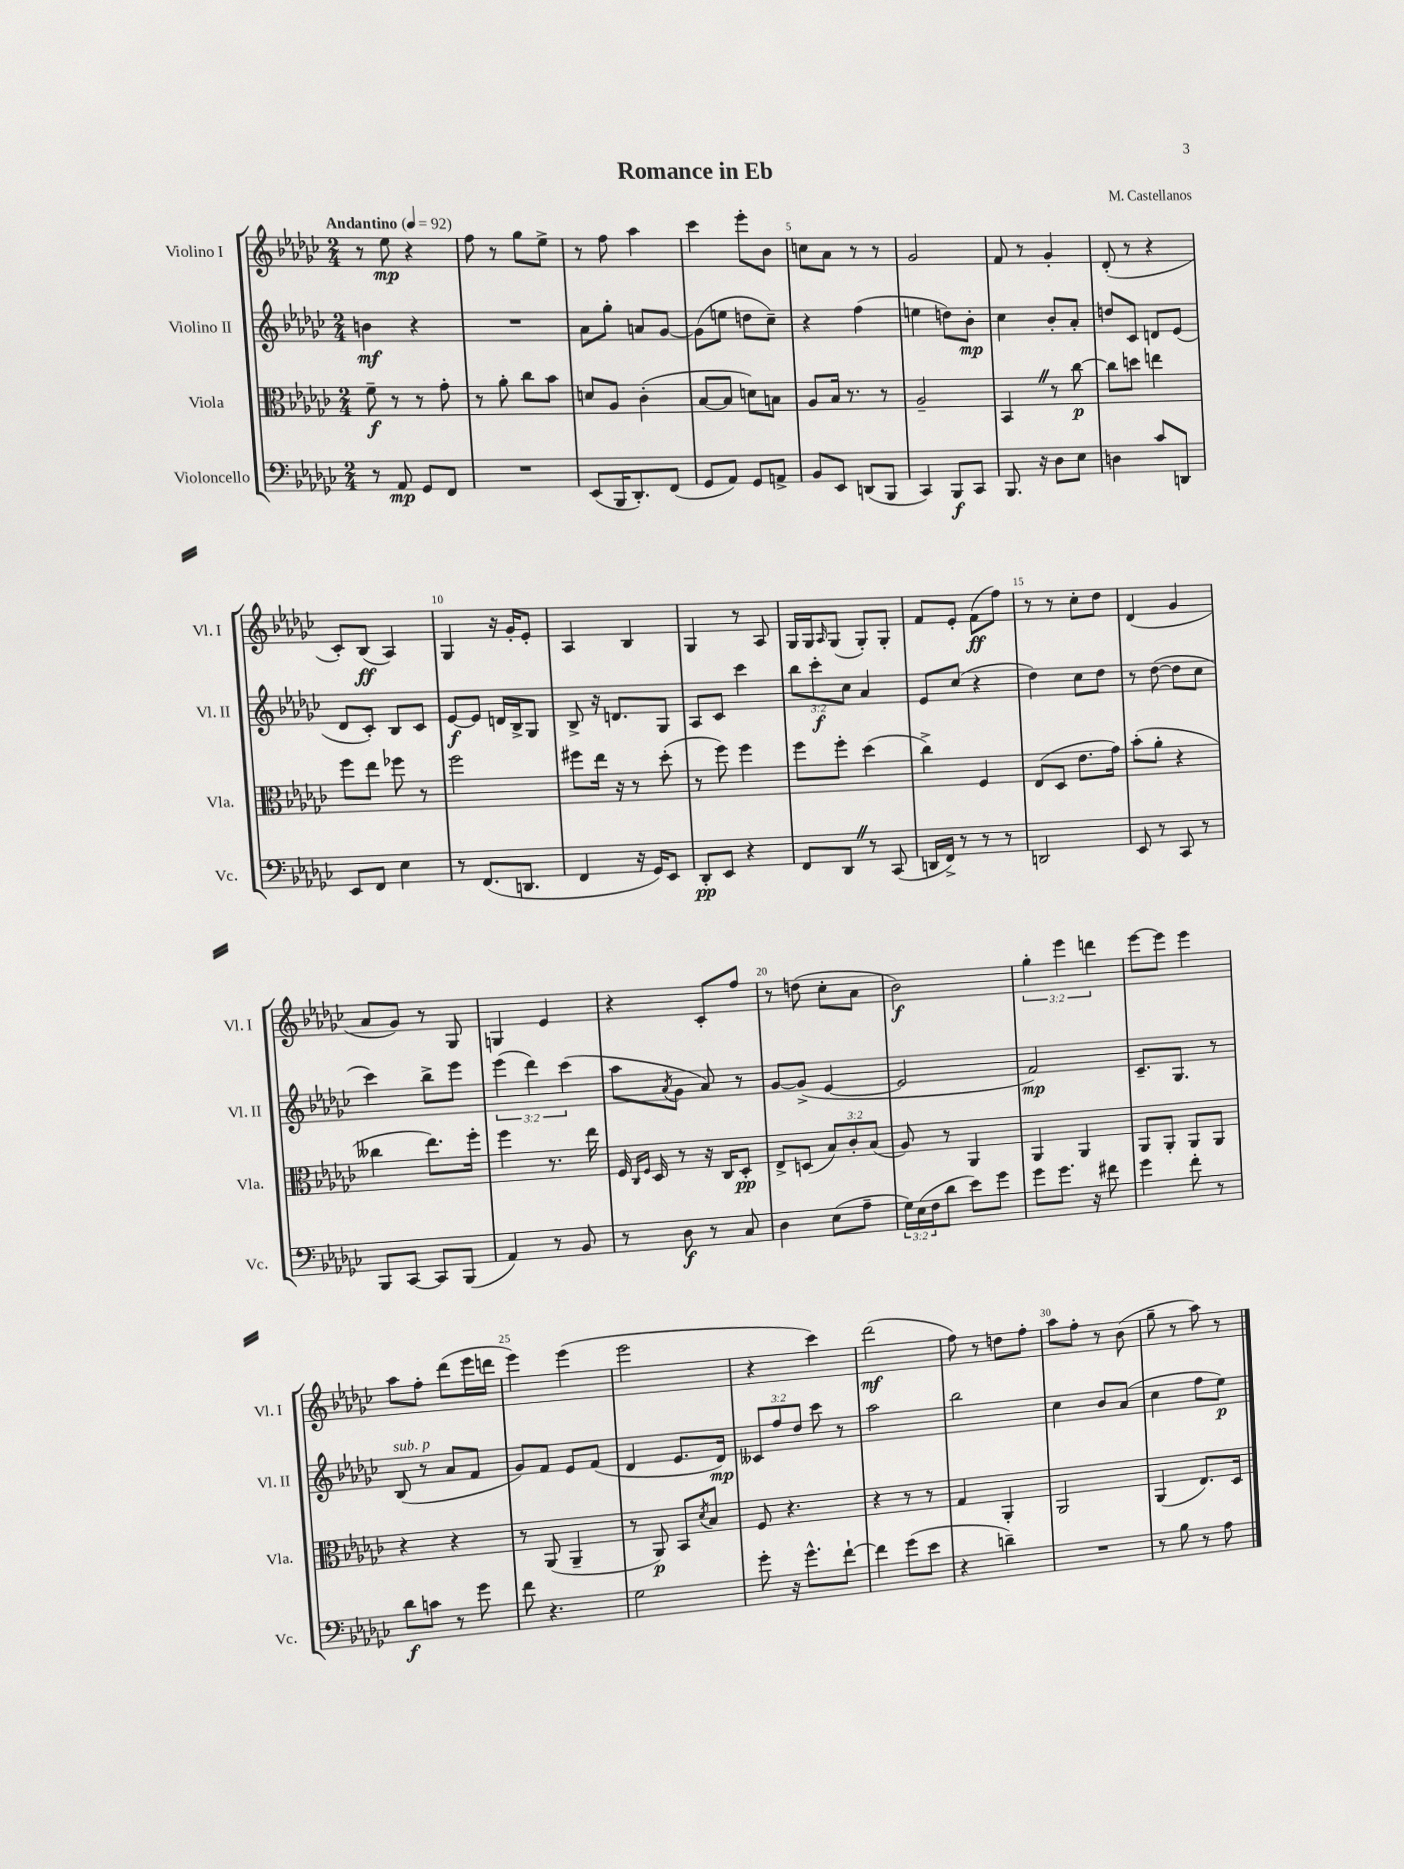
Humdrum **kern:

**kern	**dynam	**kern	**dynam	**kern	**dynam	**kern	**dynam
*part4	*part4	*part3	*part3	*part2	*part2	*part1	*part1
*staff4	*staff4	*staff3	*staff3	*staff2	*staff2	*staff1	*staff1
*I"Violoncello	*	*I"Viola	*	*I"Violino II	*	*I"Violino I	*
*I'Vc.	*	*I'Vla.	*	*I'Vl. II	*	*I'Vl. I	*
*clefF4	*	*clefC3	*	*clefG2	*	*clefG2	*
*k[b-e-a-d-g-c-]	*	*k[b-e-a-d-g-c-]	*	*k[b-e-a-d-g-c-]	*	*k[b-e-a-d-g-c-]	*
*M2/4	*	*M2/4	*	*M2/4	*	*M2/4	*
*MM92	*	*MM92	*	*MM92	*	*MM92	*
=1	=1	=1	=1	=1	=1	=1	=1
!	!	!	!	!	!	!LO:TX:a:B:t=Andantino	!
8r	.	8f~\	f	4bn\	mf	8r	.
8AA-/	mp	8r	.	.	.	8ee-\	mp
8GG-/L	.	8r	.	4r	.	4r	.
8FF/J	.	8g-'\	.	.	.	.	.
=2	=2	=2	=2	=2	=2	=2	=2
2r	.	8r	.	2r	.	8ff\	.
.	.	8a-'\	.	.	.	8r	.
.	.	8cc-\L	.	.	.	8gg-\L	.
.	.	8b-\J	.	.	.	8ee-^\J	.
=3	=3	=3	=3	=3	=3	=3	=3
(8EE-/L	.	8dn/L	.	8a-\L	.	8r	.
16BBB-/K	.	8A-/J	.	8gg-'\J	.	8ff\	.
8.DD-'/)	.	.	.	.	.	.	.
.	.	(4c-'\	.	8an/L	.	4aa-\	.
(8FF/J	.	.	.	[8g-/J	.	.	.
=4	=4	=4	=4	=4	=4	=4	=4
8GG-/L	.	[8B-/L	.	(8g-\L]	.	4ccc-\	.
8AA-/J)	.	8B-/J]	.	8een\J	.	.	.
8GG-/L	.	8dn\L)	.	8ddn\L	.	8eee-'\L	.
8AAn^/J	.	8Bn\J	.	8cc-~\J)	.	8b-\J	.
=5	=5	=5	=5	=5	=5	=5	=5
8BB-/L	.	8A-/L	.	4r	.	8ccn\L	.
8EE-/J	.	16B-/Jk	.	.	.	8a-\J	.
.	.	8.r	.	.	.	.	.
(8DDn/L	.	.	.	(4ff\	.	8r	.
8BBB-/J	.	8r	.	.	.	8r	.
=6	=6	=6	=6	=6	=6	=6	=6
4CC-/)	.	2A-~/	.	4een\	.	2g-/	.
8BBB-/L	f	.	.	8ddn\L)	.	.	.
8CC-/J	.	.	.	8b-'\J	mp	.	.
=7	=7	=7	=7	=7	=7	=7	=7
8.BBB-/	.	4BB-Z/	.	4cc-\	.	8f/	.
.	.	.	.	.	.	8r	.
16r	.	.	.	.	.	.	.
8D-\L	.	8r	.	8b-'/L	.	4g-'/	.
8E-\J	.	[8cc-\	p	8a-'/J	.	.	.
=8	=8	=8	=8	=8	=8	=8	=8
4Dn\	.	8cc-\L]	.	8ddn/L	.	(8d-'/	.
.	.	8ddn\J	.	8c-/J	.	8r	.
8c-/L	.	4een\	.	8dn/L	.	4r	.
8DDn/J	.	.	.	(8e-/J	.	.	.
!!LO:LB:g=z
=9	=9	=9	=9	=9	=9	=9	=9
8EE-/L	.	8ff\L	.	8d-/L	.	8c-'/L)	.
8FF/J	.	8ee-\J	.	8c-'/J)	.	(8B-/J	ff
4E-\	.	8ff-X\	.	8B-/L	.	4A-/)	.
.	.	8r	.	8c-/J	.	.	.
=10	=10	=10	=10	=10	=10	=10	=10
8r	.	2ff\	.	[8e-/L	f	4G-/	.
(8.FF/L	.	.	.	8e-/J]	.	.	.
.	.	.	.	16dn/LL	.	16r	.
8.DDn/J	.	.	.	16B-^/J	.	16g-'/KL	.
.	.	.	.	8G-/J	.	8e-'/J	.
=11	=11	=11	=11	=11	=11	=11	=11
4FF/	.	8ff#X\L	.	8B-^/	.	4A-/	.
.	.	16ee-\Jk	.	16r	.	.	.
.	.	16r	.	8.dn/L	.	.	.
16r	.	8r	.	.	.	4B-/	.
16GG-/KL)	.	.	.	.	.	.	.
8EE-/J	.	(8dd-'\	.	8G-/J	.	.	.
=12	=12	=12	=12	=12	=12	=12	=12
8DD-'/L	pp	8r	.	8A-/L	.	4G-/	.
8EE-/J	.	8ff\)	.	8c-/J	.	.	.
4r	.	4ff\	.	4ccc-\	.	8r	.
.	.	.	.	.	.	8A-/	.
=13	=13	=13	=13	=13	=13	=13	=13
8FF/L	.	8ff\L	.	12bb-\L	.	16G-/LL	.
.	.	.	.	.	.	16G-/J	.
.	.	.	.	12ccc-'\	f	.	.
.	.	.	.	.	.	16qqA-/	.
8DD-Z/J	.	8ff'\J	.	.	.	(8G-/J	.
.	.	.	.	12cc-\J	.	.	.
8r	.	(4dd-\	.	4a-/	.	8G-'/L)	.
(8CC-/	.	.	.	.	.	8G-'/J	.
=14	=14	=14	=14	=14	=14	=14	=14
16DDn/LL	.	4cc-^\)	.	8e-/L	.	8f/L	.
16FF^/JJ)	.	.	.	.	.	.	.
8r	.	.	.	(8cc-/J	.	8e-'/J	.
8r	.	4F/	.	4r	.	(8f\L	ff
8r	.	.	.	.	.	8ff\J)	.
=15	=15	=15	=15	=15	=15	=15	=15
2DDn/	.	(8E-/L	.	4dd-\)	.	8r	.
.	.	8D-/J	.	.	.	8r	.
.	.	8.e-\L	.	8cc-\L	.	8cc-'\L	.
.	.	.	.	8dd-\J	.	8dd-\J	.
.	.	16g-\Jk)	.	.	.	.	.
=16	=16	=16	=16	=16	=16	=16	=16
8EE-/	.	(8b-'\L	.	8r	.	(4d-/	.
8r	.	8a-'\J	.	([8dd-\	.	.	.
8CC-/	.	4r	.	8dd-\L]	.	4g-/	.
8r	.	.	.	8cc-\J	.	.	.
!!LO:LB:g=z
=17	=17	=17	=17	=17	=17	=17	=17
8BBB-/L	.	4cc--X\	.	4ccc-\)	.	8a-/L	.
[8CC-/J	.	.	.	.	.	8g-/J)	.
8CC-/L]	.	8.ee-\L)	.	8bb-^\L	.	8r	.
(8BBB-/J	.	.	.	8eee-\J	.	8G-/	.
.	.	16ff'\Jk	.	.	.	.	.
=18	=18	=18	=18	=18	=18	=18	=18
4AA-/)	.	4ff\	.	(6eee-\	.	4Gn/	.
.	.	.	.	6ddd-\)	.	.	.
8r	.	8.r	.	.	.	4e-/	.
.	.	.	.	(6ccc-\	.	.	.
8BB-/	.	.	.	.	.	.	.
.	.	16ee-\	.	.	.	.	.
=19	=19	=19	=19	=19	=19	=19	=19
8r	.	16F/	.	8aa-\L	.	4r	.
.	.	16qqC-/LL	.	.	.	.	.
.	.	16qqF/JJ	.	.	.	.	.
.	.	16D-/	.	.	.	.	.
.	.	.	.	8qa-/	.	.	.
8D-\	f	8r	.	8g-\J	.	.	.
8r	.	16r	.	8a-/)	.	8c-'/L	.
.	.	16C-/KL	.	.	.	.	.
8C-/	.	8D-'/J	pp	8r	.	8ff/J	.
=20	=20	=20	=20	=20	=20	=20	=20
4D-\	.	8E-^/L	.	[8g-/L	.	8r	.
.	.	(8Dn/J	.	(8g-^/J]	.	(8ddn\	.
(8E-\L	.	12B-/L)	.	[4e-/	.	8cc-'\L	.
.	.	12c-'/	.	.	.	.	.
8A-~\J	.	.	.	.	.	8a-\J	.
.	.	(12B-/J	.	.	.	.	.
=21	=21	=21	=21	=21	=21	=21	=21
24G-\LL)	.	8A-/)	.	2e-/]	.	2b-\)	f
(24E-\	.	.	.	.	.	.	.
24F\J	.	.	.	.	.	.	.
8d-\J	.	8r	.	.	.	.	.
8e-\L)	.	4AA-/	.	.	.	.	.
8g-\J	.	.	.	.	.	.	.
=22	=22	=22	=22	=22	=22	=22	=22
8g-\L	.	4AA-/	.	2f/)	mp	6gg-'\	.
8.g-\J	.	.	.	.	.	.	.
.	.	.	.	.	.	6eee-\	.
.	.	4AA-/	.	.	.	.	.
16r	.	.	.	.	.	.	.
.	.	.	.	.	.	6dddn\	.
8f#X\	.	.	.	.	.	.	.
=23	=23	=23	=23	=23	=23	=23	=23
4g-\	.	8AA-/L	.	8.c-~/L	.	[8eee-\L	.
.	.	8AA-'/J	.	.	.	8eee-\J]	.
.	.	.	.	8.G-/J	.	.	.
8f'\	.	8AA-/L	.	.	.	4eee-\	.
8r	.	8AA-/J	.	8r	.	.	.
!!LO:LB:g=z
=24	=24	=24	=24	=24	=24	=24	=24
!	!	!	!	!LO:TX:a:i:t=sub. p	!	!	!
8d-\L	f	4r	.	(8B-/	.	8aa-\L	.
8cn\J	.	.	.	8r	.	8ff'\J	.
8r	.	4r	.	8a-/L	.	(8ddd-\L	.
8g-\	.	.	.	8f/J	.	16eee-\L	.
.	.	.	.	.	.	16dddn\JJ	.
=25	=25	=25	=25	=25	=25	=25	=25
8f\	.	8r	.	8g-/L)	.	4eee-\)	.
4.r	.	(8AA-/	.	8f/J	.	.	.
.	.	4AA-~/	.	8e-/L	.	(4eee-\	.
.	.	.	.	(8f/J	.	.	.
=26	=26	=26	=26	=26	=26	=26	=26
2G-\	.	8r	.	4d-/	.	2eee-\	.
.	.	8AA-/)	p	.	.	.	.
.	.	8BB-/L	.	8.e-/L	.	.	.
.	.	8qd-/	.	.	.	.	.
.	.	8B-/J	.	.	.	.	.
.	.	.	.	16d-/Jk)	mp	.	.
=27	=27	=27	=27	=27	=27	=27	=27
8g-'\	.	8F/	.	12c--X/L	.	4r	.
.	.	.	.	12ff/	.	.	.
16r	.	4.r	.	.	.	.	.
.	.	.	.	12dd-/J	.	.	.
8.g-^^\L	.	.	.	.	.	.	.
.	.	.	.	8ccc-\	.	4ccc-\)	.
[8f`\J	.	.	.	8r	.	.	.
=28	=28	=28	=28	=28	=28	=28	=28
4f\]	.	4r	.	2aa-\	.	(2ddd-\	mf
(8g-\L	.	8r	.	.	.	.	.
8e-\J	.	8r	.	.	.	.	.
=29	=29	=29	=29	=29	=29	=29	=29
4r	.	4G-/	.	2bb-\	.	8ff\)	.
.	.	.	.	.	.	8r	.
4dn~\)	.	4AA-'/	.	.	.	8ddn\L	.
.	.	.	.	.	.	8ff'\J	.
=30	=30	=30	=30	=30	=30	=30	=30
2r	.	2AA-/	.	4cc-\	.	8aa-\L	.
.	.	.	.	.	.	8ff'\J	.
.	.	.	.	8b-/L	.	8r	.
.	.	.	.	(8a-/J	.	(8b-\	.
=31	=31	=31	=31	=31	=31	=31	=31
8r	.	(4AA-/	.	4cc-\	.	8gg-~\	.
8B-\	.	.	.	.	.	8r	.
8r	.	8.E-/L)	.	8ff\L	.	8aa-\)	.
8A-\	.	.	.	8ee-\J)	p	8r	.
.	.	16D-/Jk	.	.	.	.	.
==	==	==	==	==	==	==	==
*-	*-	*-	*-	*-	*-	*-	*-
